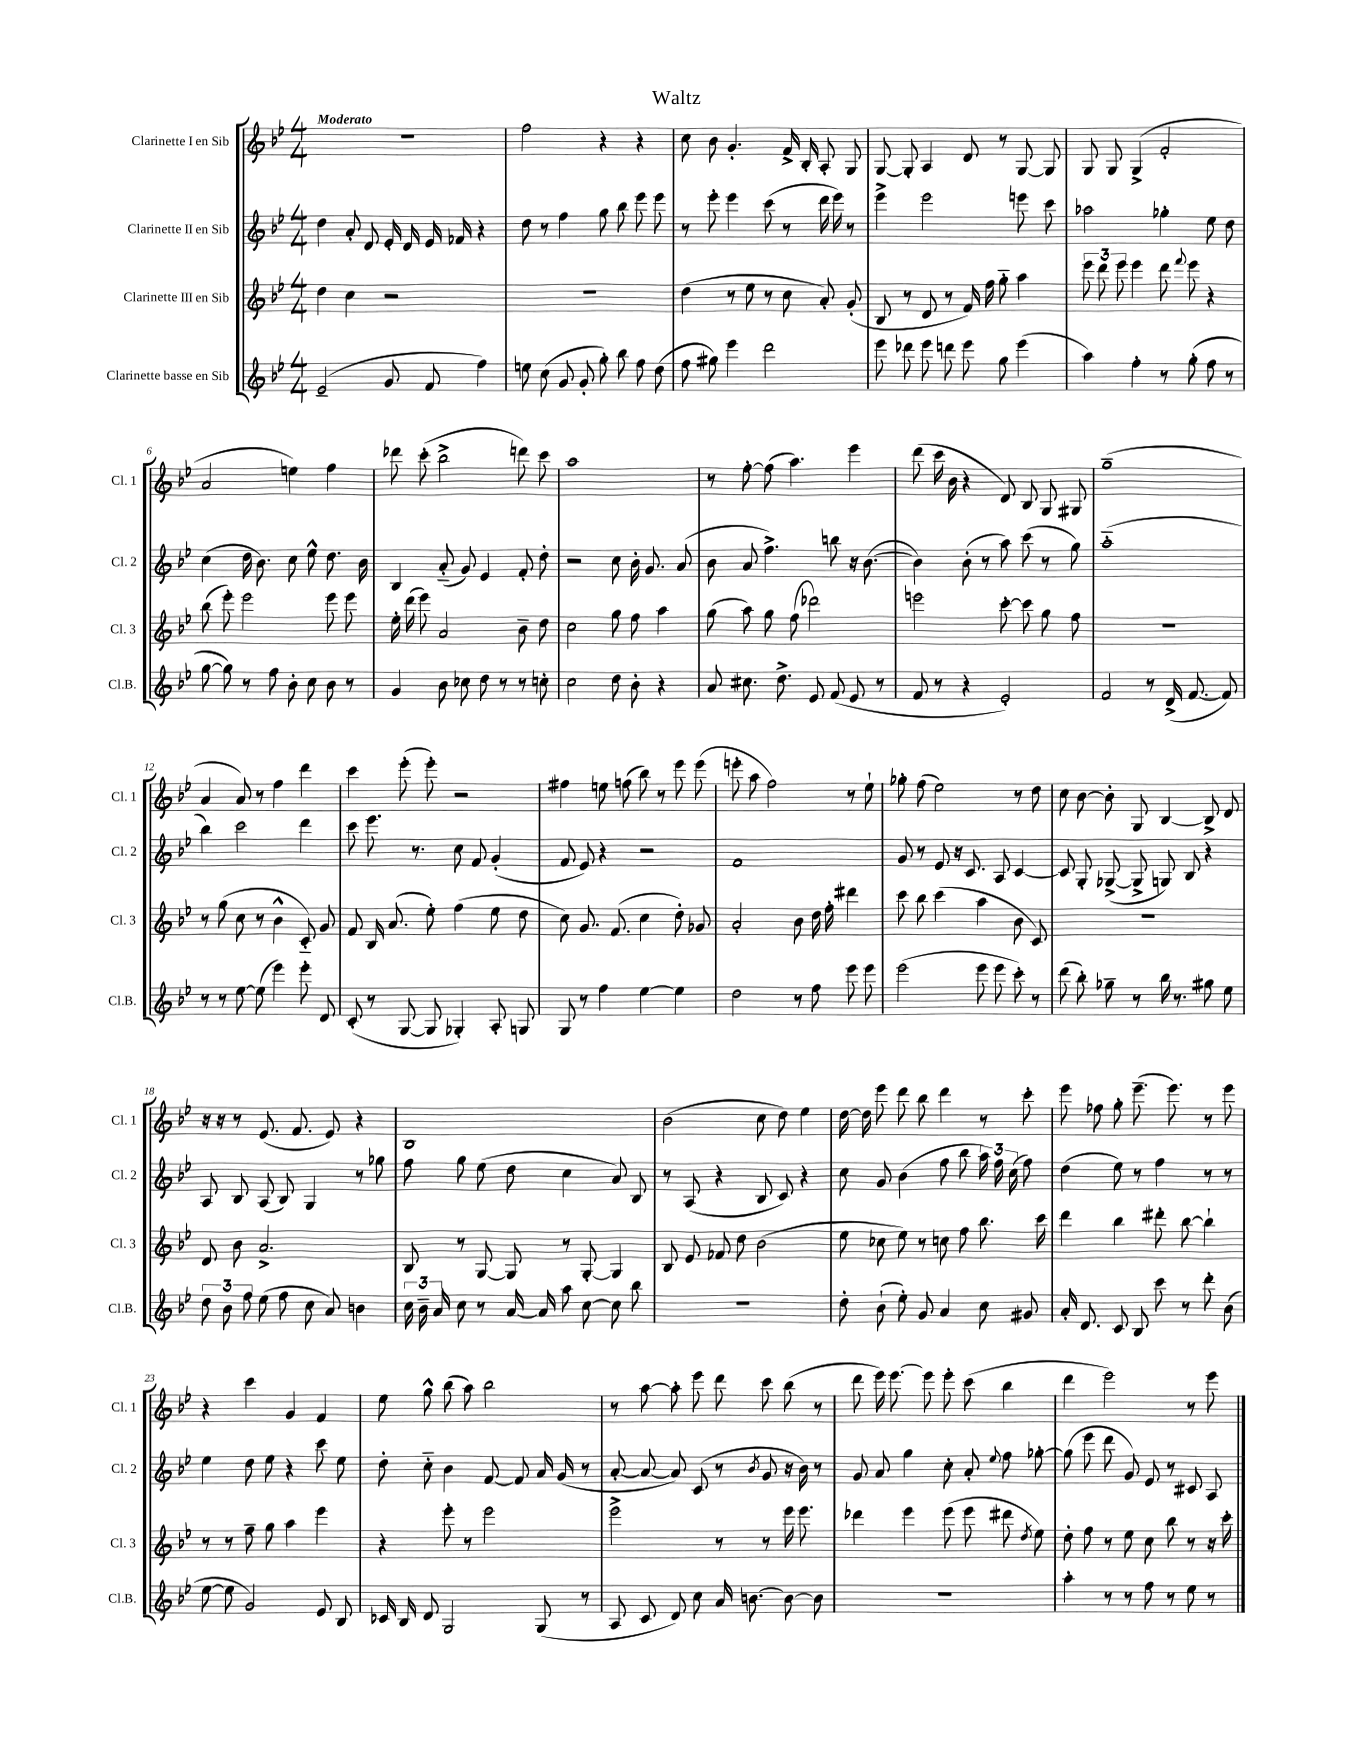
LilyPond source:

\header { title = "Waltz" }
<<
\new StaffGroup <<
\new Staff = "s0" \with { instrumentName = "Clarinette I en Sib" shortInstrumentName = "Cl. 1" } {
    \clef treble \key bes \major \numericTimeSignature \time 4/4 \tempo "Moderato"
    \autoBeamOff r1 |
    f''2 r4 r4 |
    c''8 bes'8 g'4.-. f'16-> bes16-. a8-. g8 |
    g8~ g8-. a4 d'8 r8 g8~ g8 |
    g8 g8 g4->( f'2-. |
    a'2 e''4) f''4 |
    des'''8 c'''8-.( bes''2-> d'''8) c'''8 |
    a''1 |
    r8 f''8~-. f''8( a''4.) ees'''4 |
    d'''8( c'''16 bes'16 r4 d'8) bes8 g8 gis8 |
    g''1--( |
    a'4 a'8) r8 f''4 d'''4 |
    c'''4 ees'''8-.( ees'''8-.) r2 |
    fis''4 e''8 f''8( bes''8) r8 ees'''8 ees'''8( |
    e'''8-. a''8 f''2) r8 ees''8-! |
    ges''8-. f''8( ees''2) r8 d''8 |
    c''8 bes'8~ bes'8-. g8 bes4~ bes8-> d'8 |
    r16 r16 r8 ees'8.( f'8. ees'8) r4 |
    bes1 |
    bes'2( c''8 d''8) ees''4 |
    d''16~ d''16 ees'''8 d'''8 bes''8 d'''4 r8 c'''8-. |
    ees'''8 fes''8 g''8-. ees'''8.--( ees'''8.) r8 ees'''8 |
    r4 c'''4 g'4 f'4 |
    ees''8 g''8-^ bes''8( a''8) bes''2 |
    r8 a''8~ a''8-. ees'''8 d'''8 c'''8 bes''8( r8 |
    d'''8 ees'''16) ees'''8.~ ees'''8 ees'''8-. c'''8( bes''4 |
    d'''4 ees'''2) r8 ees'''8 \bar "|." |
}
\new Staff = "s1" \with { instrumentName = "Clarinette II en Sib" shortInstrumentName = "Cl. 2" } {
    \clef treble \key bes \major \numericTimeSignature \time 4/4
    \autoBeamOff d''4 a'8-. d'8 ees'16-. d'16 ees'16 fes'16 r4 |
    d''8 r8 f''4 g''8 bes''8 ees'''8 ees'''8 |
    r8 ees'''8-. ees'''4 c'''8( r8 d'''16 ees'''16) r8 |
    ees'''4-> ees'''2 e'''8 c'''8 |
    aes''2 ges''4-. ees''8 d''8 |
    c''4( d''16 bes'8.) c''8 ees''8-^ d''8. bes'16 |
    bes4 a'8-_( g'8) ees'4 f'8-. d''8-. |
    r2 c''8 bes'16-. g'8. a'8( |
    bes'8 a'8 f''4.->) b''8 r16 bes'8.~( |
    bes'4) bes'8-.( r8 a''8) c'''8( r8 g''8) |
    a''1-_( |
    bes''4) c'''2 d'''4 |
    c'''8 ees'''8. r8. c''8 f'8 g'4-.( |
    f'8 ees'8) r4 r2 |
    f'1 |
    g'8 r8 ees'8 r16 c'8. a8 c'4~ |
    c'8 g8-. ges8~->( ges8-> g8) bes8 r4 |
    a8 bes8 a8( bes8) g4 r8 ges''8 |
    f''8 g''8 ees''8( d''8 c''4 a'8) bes8 |
    r8 a8( r4 bes8 c'8) r4 |
    c''8 g'8 bes'4( f''8 bes''8 \tuplet 3/2 { a''16) f''16 c''16( } f''8) |
    d''4( ees''8) r8 f''4 r8 r8 |
    ees''4 d''8 ees''8 r4 c'''8 ees''8 |
    d''8-. c''8-_ bes'4 f'8~ f'8 a'16 g'16( r8 |
    a'8~-. a'8~ a'8) c'8( r8 \acciaccatura { bes'8 } g'8 r16 bes'16) r8 |
    g'8 a'8 g''4 c''8-. a'8-. \appoggiatura { ees''8 } f''8 ges''8~-. |
    ges''8( ees'''8 d'''8 g'8) ees'8 r8 cis'8 a8 \bar "|." |
}
\new Staff = "s2" \with { instrumentName = "Clarinette III en Sib" shortInstrumentName = "Cl. 3" } {
    \clef treble \key bes \major \numericTimeSignature \time 4/4
    \autoBeamOff d''4 c''4 r2 |
    R1 |
    d''4( r8 ees''8 r8 c''8 a'8-.) g'8-.( |
    bes8 r8 d'8 r8 f'16) f''16 g''8-_ a''4 |
    \tuplet 3/2 { ees'''8 d'''8 ees'''8 } ees'''4 d'''8 \appoggiatura { f'''8 } ees'''8 r4 |
    bes''8( ees'''8-.) ees'''2 ees'''8 ees'''8 |
    ees''16-. d'''16( ees'''8) a'2 bes'8-- d''8 |
    c''2 g''8 f''8 a''4 |
    g''8( a''8) g''8 f''8( des'''2) |
    e'''2 c'''8~-. c'''8 g''8 f''8 |
    R1 |
    r8 g''8( c''8 r8 bes'4-^ c'8-_) g'8 |
    f'8 bes16 a'8.( ees''8-.) f''4( ees''8 d''8 |
    c''8) g'8. f'8.( c''4 d''8-.) ges'8 |
    a'2-. bes'8 d''16 f''16-. dis'''4 |
    c'''8 bes''8 c'''4( a''4 bes'8 c'8) |
    R1 |
    d'8 bes'8 a'2.-> |
    bes8 r8 g8~ g8 r8 g8~-. g4 |
    bes8 ees'8 fes'8 d''8 bes'2( |
    ees''8 ces''8 ees''8) r8 c''8 f''8 bes''8. c'''16 |
    d'''4 bes''4 dis'''8-. bes''8~ bes''4-! |
    r8 r8 f''8-- g''8 a''4 ees'''4 |
    r4 ees'''8-. r8 ees'''2 |
    ees'''2-> r8 r8 ees'''16 ees'''8. |
    des'''4 ees'''4 ees'''8( ees'''8 dis'''8 \acciaccatura { d''8 } ees''8) |
    d''8-. f''8 r8 ees''8 c''8 bes''8 r8 r16 c'''16-. \bar "|." |
}
\new Staff = "s3" \with { instrumentName = "Clarinette basse en Sib" shortInstrumentName = "Cl.B." } {
    \clef treble \key bes \major \numericTimeSignature \time 4/4
    \autoBeamOff ees'2--( g'8 f'8 f''4) |
    e''8 c''8( g'8 g'8-. g''8-.) bes''8 f''8 d''8( |
    f''8 gis''8) ees'''4 d'''2 |
    ees'''8 des'''8 ees'''8 d'''8 ees'''8 g''8 ees'''4( |
    a''4) f''4-. r8 g''8-.( f''8 r8 |
    g''8~ g''8) r8 f''8 bes'8-. c''8 bes'8 r8 |
    g'4 bes'8 ces''8 d''8 r8 r8 c''8-. |
    c''2 d''8 bes'8-. r4 |
    a'8 cis''8. d''8.-> ees'8 f'8( ees'8 r8 |
    f'8 r8 r4 ees'2-.) |
    f'2 r8 d'16->( f'8.~ f'8) |
    r8 r8 ees''8~ ees''8( ees'''4) ees'''8-. d'8 |
    c'8-.( r8 g8~ g8 ges4-.) a8-. g8 |
    g8 r8 f''4 ees''4~ ees''4 |
    d''2 r8 f''8 ees'''8 ees'''8 |
    ees'''2( ees'''8 ees'''8 c'''8-.) r8 |
    d'''8( bes''8-.) ges''8-- r8 bes''16 r8. gis''8 ees''8 |
    \tuplet 3/2 { d''8 bes'8 f''8 } ees''8( f''8 c''8 a'8) b'4 |
    \tuplet 3/2 { c''16 bes'16-- a'16 } c''8 r8 a'16~ a'16 a''8 c''8~ c''8 bes''8 |
    R1 |
    d''8-. bes'8-!( ees''8-.) g'8 a'4 c''8 gis'8 |
    a'16-. d'8. c'8 bes8 c'''8 r8 d'''8-. bes'8( |
    ees''8~ ees''8 g'2) ees'8 bes8 |
    ces'16 bes16 d'8 g2 g8( r8 |
    a8 c'8 d'8) c''8 a'16 b'8.~ b'8~ b'8 |
    R1 |
    a''4-. r8 r8 f''8 r8 ees''8 r8 \bar "|." |
}
>>
>>
